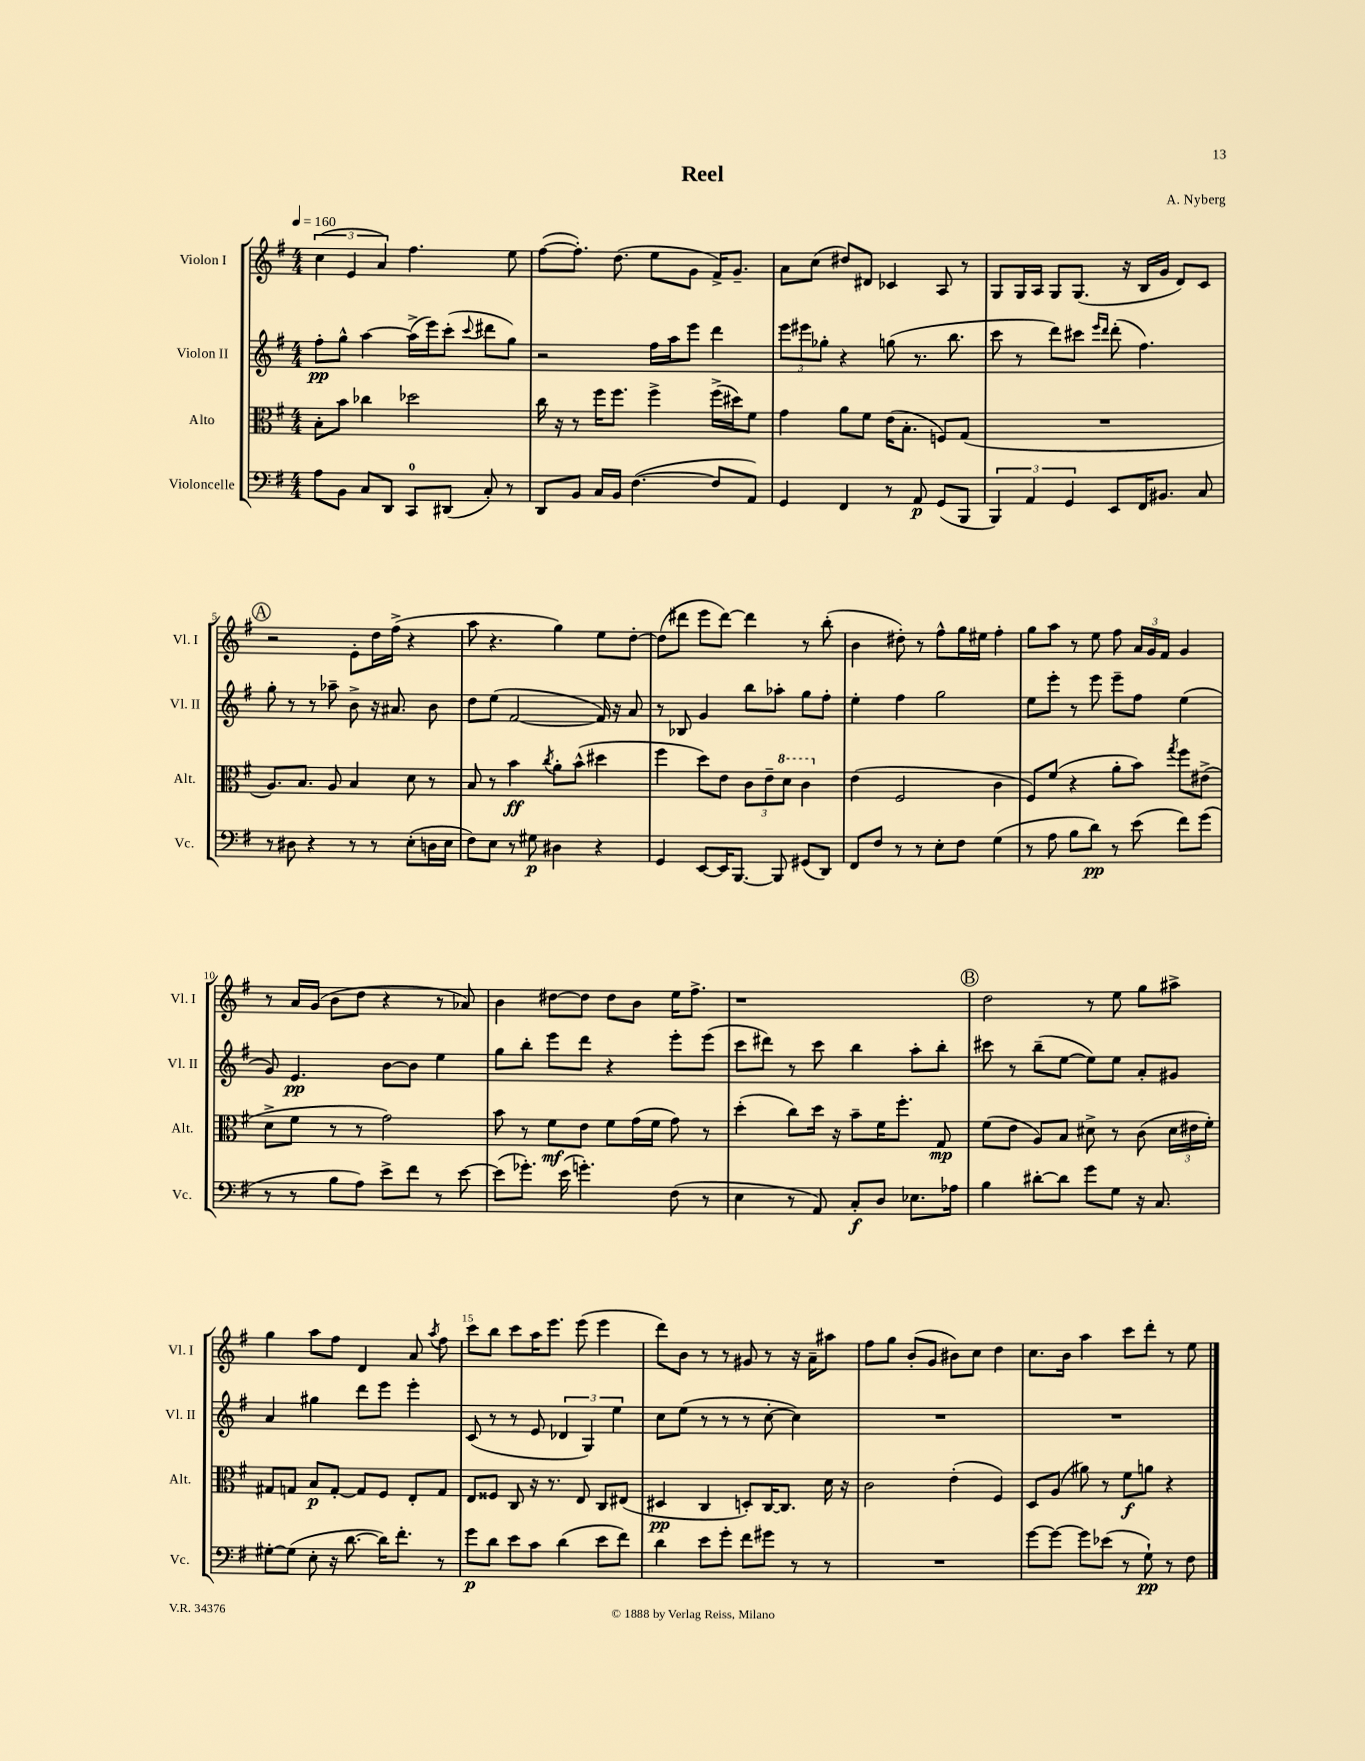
\header { title = "Reel" composer = "A. Nyberg" }
<<
\new StaffGroup <<
\new Staff = "s0" \with { instrumentName = "Violon I" shortInstrumentName = "Vl. I" } {
    \clef treble \key g \major \numericTimeSignature \time 4/4 \tempo 4 = 160
    \autoBeamOff \tuplet 3/2 { c''4( e'4 a'4) } fis''4. e''8 |
    fis''8[~( fis''8.]-.) d''8.( e''8[ g'8] fis'16[->) g'8.]-- |
    a'8[ c''8]( dis''8[) dis'8] ces'4 a8 r8 |
    g8[ g16 a16] g8[ g8.]( r16 b16[ g'16] d'8[) c'8] |
    \mark \markup { \circle "A" } r2 e'8[-. d''16 fis''16]->( r4 |
    a''8 r4. g''4) e''8[ d''8]~-. |
    d''8[( dis'''8] e'''8[ dis'''8]~) dis'''4 r8 b''8-.( |
    b'4 dis''8-.) r8 fis''8[-^ g''16 eis''16] fis''4-. |
    g''8[ a''8] r8 e''8 fis''8 \tuplet 3/2 { a'16[ g'16 fis'16] } g'4 |
    r8 a'16[ g'16]( b'8[ d''8] r4 r8 aes'8) |
    b'4 dis''8[~ dis''8] dis''8[ b'8] e''16[ fis''8.]-> |
    r1 |
    \mark \markup { \circle "B" } d''2 r8 e''8 g''8[ ais''8]-> |
    g''4 a''8[ fis''8] d'4 a'8 \acciaccatura { a''8 } fis''8 |
    c'''8[ b''8] c'''8[ a''16 e'''8.] e'''8( e'''4 |
    d'''8[) b'8] r8 r8 gis'8 r8 r16 a'16[-- ais''8] |
    fis''8[ g''8] b'8[-.( g'8] bis'8[) c''8] d''4 |
    c''8.[ b'16] a''4 c'''8[ d'''8]-. r8 e''8 \bar "|." |
}
\new Staff = "s1" \with { instrumentName = "Violon II" shortInstrumentName = "Vl. II" } {
    \clef treble \key g \major \numericTimeSignature \time 4/4
    \autoBeamOff fis''8[-.\pp g''8]-^ a''4~ a''16[->( e'''16) c'''8]-.( \appoggiatura { c'''8 } dis'''8[ g''8]) |
    r2 fis''16[ a''16 e'''8] d'''4 |
    \tuplet 3/2 { e'''8[ eis'''8 ges''8]-. } r4 g''8( r8. b''8. |
    c'''8 r8 d'''8[) cis'''8] \grace { e'''16[ d'''16] } d'''8-.( fis''4.) |
    \mark \markup { \circle "A" } g''8-. r8 r8 aes''8-- b'8-> r16 ais'8. b'8 |
    d''8[ e''8]( fis'2~ fis'16) r16 a'8 |
    r8 bes8 g'4 b''8[ aes''8]-. g''8[ fis''8]-. |
    e''4-. fis''4 g''2 |
    e''8[ e'''8]-. r8 e'''8 e'''8[-- fis''8] e''4( |
    g'8) e'4.\pp b'8[~ b'8] e''4 |
    g''8[ b''8]-. e'''8[ d'''8] r4 e'''8[-. e'''8]( |
    c'''8[ dis'''8]) r8 c'''8 b''4 a''8[-. b''8]-. |
    \mark \markup { \circle "B" } cis'''8 r8 b''8[--( e''8]~ e''8[) e''8] a'8[-. gis'8] |
    a'4 gis''4 d'''8[ e'''8] e'''4-. |
    c'8( r8 r8 e'8 \tuplet 3/2 { des'4 g4) e''4 } |
    c''8[ e''8]( r8 r8 r8 c''8~-. c''4) |
    R1 |
    R1 \bar "|." |
}
\new Staff = "s2" \with { instrumentName = "Alto" shortInstrumentName = "Alt." } {
    \clef alto \key g \major \numericTimeSignature \time 4/4
    \autoBeamOff b8[-. b'8] ces''4 des''2 |
    c''16 r16 r8 fis''16[ fis''8.] fis''4-> fis''16[->( dis''16) fis'8] |
    g'4 a'8[ fis'8] e'16[( b8.]-. f8[) g8]( |
    R1 |
    \mark \markup { \circle "A" } a8.[) b8.] a8 b4 d'8 r8 |
    b8 r8 b'4\ff \acciaccatura { c''8 } a'8[-. b'8]-^( dis''4 |
    fis''4 d''8[) e'8] \tuplet 3/2 { c'8[ e'8-- \ottava #1 d''8] } c''4 \ottava #0 |
    e'4( fis2 c'4 |
    fis8[) fis'8]( r4 a'8[-. b'8]) \acciaccatura { g''8 } fis''8[ eis'8]->( |
    d'8[-> fis'8] r8 r8 g'2) |
    b'8 r8 fis'8[\mf e'8] fis'8[ g'16( fis'16] g'8) r8 |
    d''4-.( c''8[) d''16] r16 b'8[-- fis'16 fis''8.]-. g8\mp |
    \mark \markup { \circle "B" } fis'8[( e'8] a8[) b8] dis'8-> r8 c'8( \tuplet 3/2 { dis'16[ eis'16 fis'16]-.) } |
    gis8[ g8] b8[\p g8]~-. g8[ fis8] e8[-. g8] |
    e8[ fisis8] c8 r16 r8. e8 c8[ eis8]( |
    dis4\pp c4 d8[-.) c16~ c8.] d'16 r16 |
    c'2 e'4-.( fis4) |
    d8[ a8]( ais'8) r8 fis'8[\f a'8] r4 \bar "|." |
}
\new Staff = "s3" \with { instrumentName = "Violoncelle" shortInstrumentName = "Vc." } {
    \clef bass \key g \major \numericTimeSignature \time 4/4
    \autoBeamOff a8[ b,8] c8[ d,8] c,8[-0 dis,8]( c8-.) r8 |
    d,8[ b,8] c16[ b,16] fis4.~( fis8[ a,8]) |
    g,4 fis,4 r8 a,8\p g,8[( b,,8] |
    \tuplet 3/2 { b,,4) a,4 g,4 } e,8[ fis,16 bis,8.] c8 |
    \mark \markup { \circle "A" } r8 dis8 r4 r8 r8 e8[-.( d16 e16] |
    fis8[) e8] r8 gis8\p dis4 r4 |
    g,4 e,8[~ e,16 b,,8.]~ b,,8 gis,8[( d,8]) |
    fis,8[ fis8] r8 r8 e8[-. fis8] g4( |
    r8 a8 b8[ d'8]\pp) r8 e'8( fis'8[) g'8]( |
    r8 r8 b8[ a8]) e'8[-> fis'8] r8 e'8~ |
    e'8[( ges'8.]-.) e'16( g'4.-.) fis8( r8 |
    e4 r8 a,8) c8[-.\f d8] ees8.[ aes16] |
    \mark \markup { \circle "B" } b4 dis'8[~-. dis'8] g'8[ g8] r16 c8. |
    gis8[~-. gis8]( e8-. r16 d'8.~ d'16[) fis'8.]-. r8 |
    g'8[\p d'8] e'8[ c'8] d'4( e'8[ fis'8]) |
    d'4 e'8[ g'8]-. fis'8[ gis'8] r8 r8 |
    R1 |
    g'8[~ g'8]~ g'8[ ees'8]( r8 g8-!\pp) r8 fis8 \bar "|." |
}
>>
>>
\layout { \context { \Score \override BarNumber.break-visibility = ##(#f #t #t) barNumberVisibility = #(every-nth-bar-number-visible 5) } }
